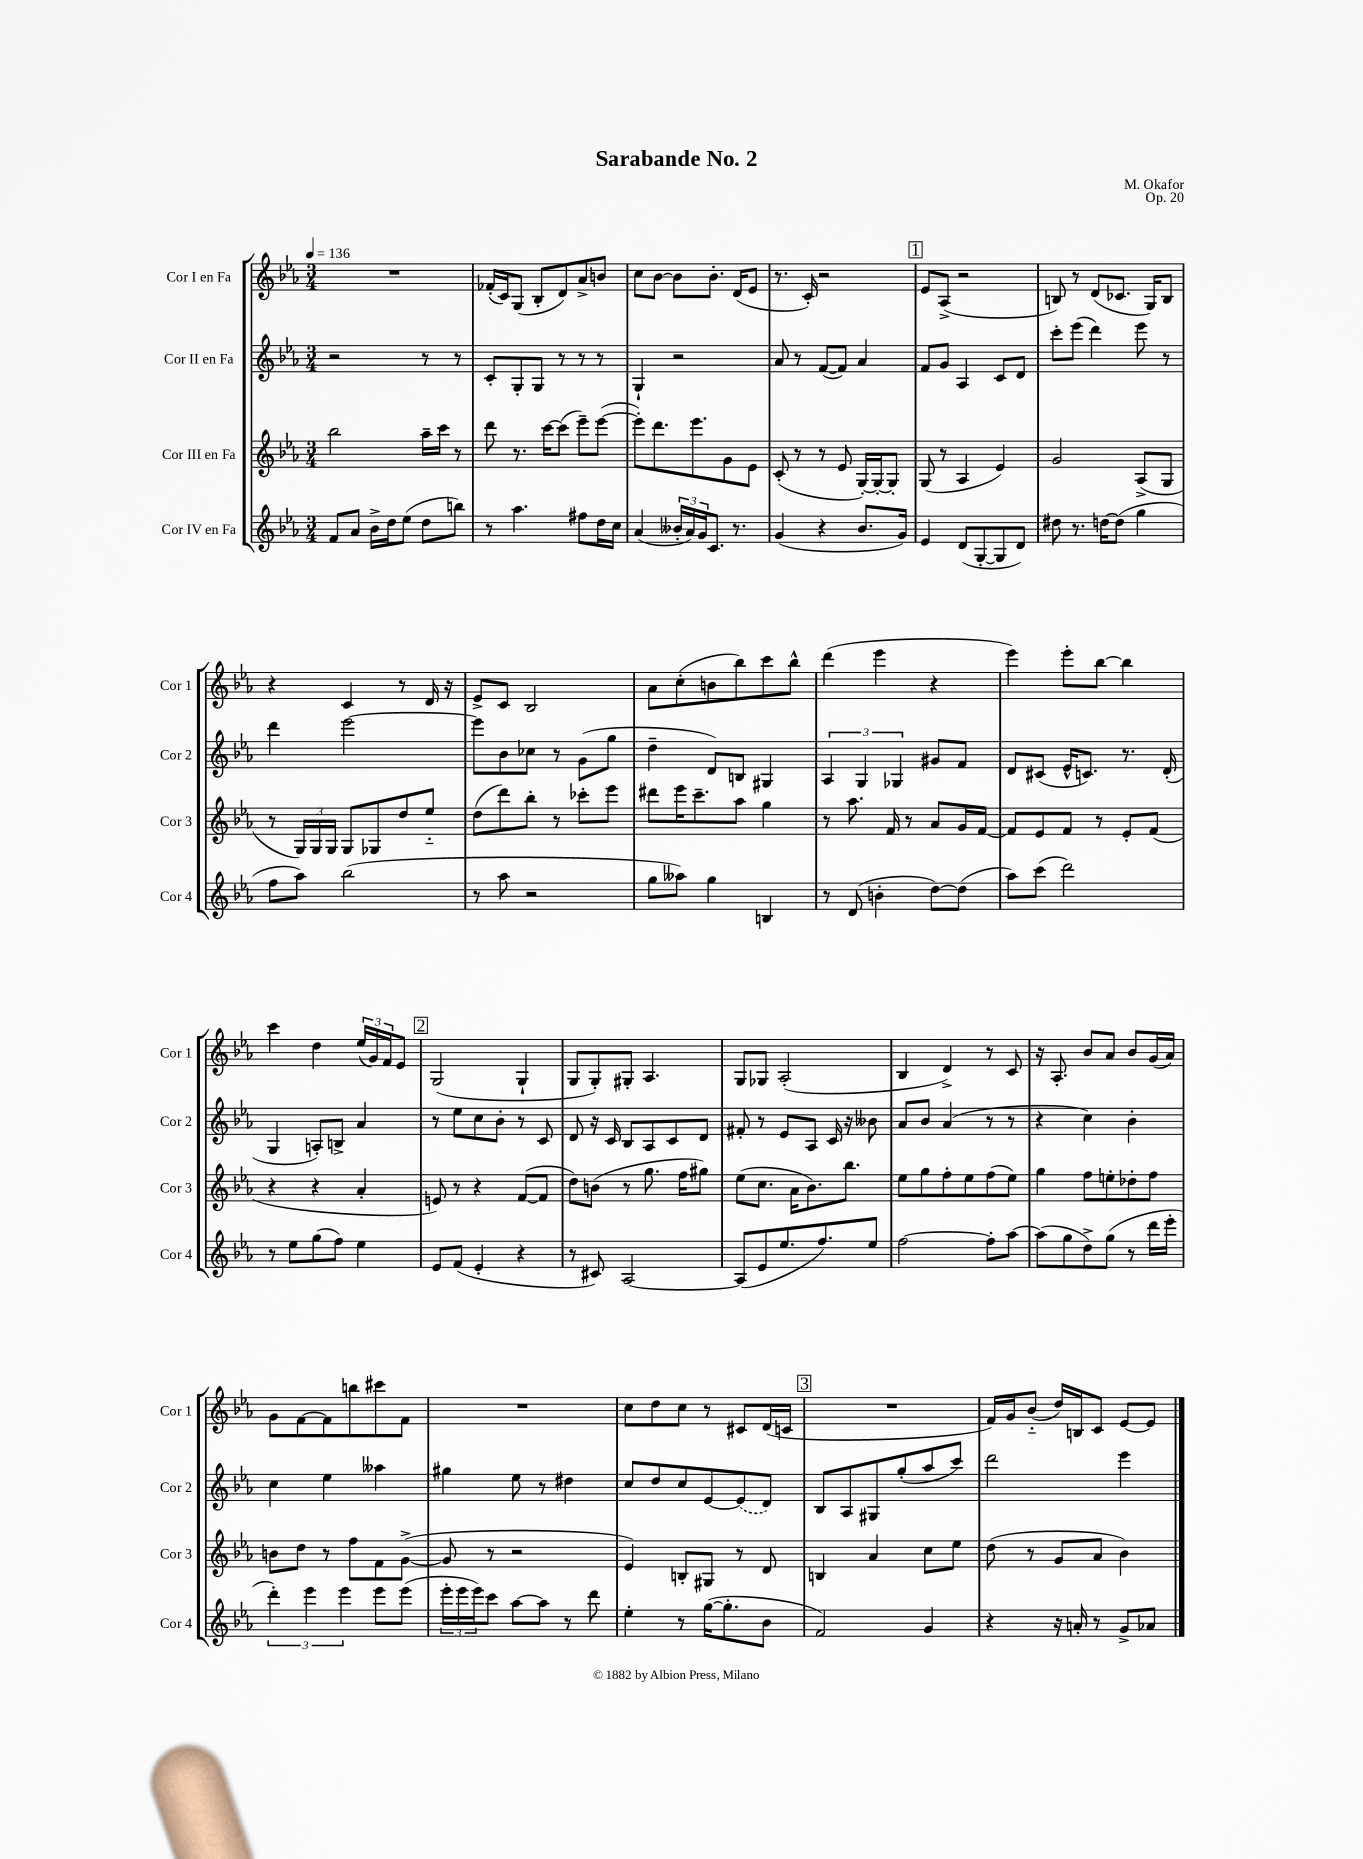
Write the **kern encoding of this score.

**kern	**kern	**kern	**kern
*part4	*part3	*part2	*part1
*staff4	*staff3	*staff2	*staff1
*I"Cor IV en Fa	*I"Cor III en Fa	*I"Cor II en Fa	*I"Cor I en Fa
*I'Cor 4	*I'Cor 3	*I'Cor 2	*I'Cor 1
*clefG2	*clefG2	*clefG2	*clefG2
*k[b-e-a-]	*k[b-e-a-]	*k[b-e-a-]	*k[b-e-a-]
*M3/4	*M3/4	*M3/4	*M3/4
*MM136	*MM136	*MM136	*MM136
=1	=1	=1	=1
8f/L	2bb-\	2r	2.r
8a-/J	.	.	.
16b-^\LL	.	.	.
16dd\J	.	.	.
(8ee-\J	.	.	.
8dd\L	16aa-~\LL	8r	.
.	16ccc\JJ	.	.
8bbn\J)	8r	8r	.
=2	=2	=2	=2
8r	8ddd\	8c'/L	(16f-X'/LL
.	.	.	16c/J)
4.aa-\	8.r	8G'/	(8G/J
.	.	8G/J	8B-'/L
.	[16ccc\KL	.	.
.	(8ccc\J]	8r	8d/)
8ff#X\L	8eee-~\L)	8r	8a-^/
16dd\L	([8eee-\J	8r	8bn/J
16cc\JJ	.	.	.
=3	=3	=3	=3
(4a-/	8eee-'\L])	4G`/	8cc\L
.	8.ddd\	.	[8b-\J
24b--X'/LL	.	2r	8b-\L]
24a-/)	.	.	.
.	8.eee-\	.	.
24g/J	.	.	.
8.c/J	.	.	8.b-'\J
.	8g\	.	.
8.r	.	.	(16d/KL
.	8e-\J	.	8e-/J
=4	=4	=4	=4
(4g/	(8c'/	8a-/	8.r
.	8r	8r	.
.	.	.	16c'/)
4r	8r	([8f/L	2r
.	8e-/	8f/J])	.
8.b-/L	[16G'/LL)	4a-/	.
.	16G'/J_	.	.
.	8G'/J]	.	.
16g/Jk)	.	.	.
!!LO:REH:place=s1:t=1
=5	=5	=5	=5
4e-/	(8G/	8f/L	8e-/L
.	8r	8g/J	(8A-^/J
(8d/L	4A-/	4A-/	2r
[8G'/	.	.	.
8G/]	4e-/)	8c/L	.
8d/J)	.	8d/J	.
=6	=6	=6	=6
8dd#X\	2g/	8ccc'\L	8Bn/)
8.r	.	(8eee-\J	8r
.	.	4ddd\)	(8d/L
[16ddn\KL	.	.	.
(8dd\J]	.	.	8.c-X/J
4gg\	(8A-^/L	8eee-\	.
.	.	.	16G/KL)
.	8G/J	8r	8B/J
!!LO:LB:g=z
=7	=7	=7	=7
8ff\L	8r	4ddd\	4r
8aa-\J)	24G/LL)	.	.
.	24G/	.	.
.	24G/JJ	.	.
(2bb-\	8G/L	[2eee-\	4c/
.	8G-X/	.	.
.	8dd/	.	8r
.	8ee-/J	.	16d/
.	.	.	16r
=8	=8	=8	=8
8r	(8dd\L	8eee-\L]	8e-^/L
8aa-\	8ddd\)	8b-\	8c/J
2r	8bb-'\J	8cc-X\J	2B-/
.	8r	8r	.
.	8ccc-X'\L	(8g\L	.
.	8eee-\J	8gg\J	.
=9	=9	=9	=9
8gg\L	8ddd#X\L	4dd~\	8a-\L
8aa--X\J)	16eee-\K	.	(8cc'\
.	8.ccc~\	.	.
4gg\	.	8d/L)	8bn\
.	8aa-\J	8Bn/J	8bb-\)
4Bn/	4gg\	4G#X/	8ccc\
.	.	.	8bb-^^\J
=10	=10	=10	=10
8r	8r	6A-/	(4ddd\
(8d/	8.aa-\	.	.
.	.	6G/	.
4bn'\	.	.	4eee-\
.	16f/	.	.
.	.	6G-X/	.
.	8r	.	.
[8dd\L)	8a-/L	8g#X/L	4r
(8dd\J]	16g/L	8f/J	.
.	[16f/JJ	.	.
=11	=11	=11	=11
8aa-\L)	8f/L]	8d/L	4eee-\)
(8ccc\J	8e-/	(8c#X/J	.
2ddd\)	8f/J	16e-^^/KL	8eee-'\L
.	.	8.cn/J)	.
.	8r	.	[8bb-\J
.	8e-'/L	8.r	4bb-\]
.	(8f/J	.	.
.	.	(16d'/	.
!!LO:LB:g=z
=12	=12	=12	=12
8r	4r	4G/	4ccc\
8ee-\L	.	.	.
(8gg\	4r	8An'/L)	4dd\
8ff\J)	.	8Bn^/J	.
4ee-\	4a-'/	4a-/	(24ee-/LL
.	.	.	24g/)
.	.	.	24f/J
.	.	.	8e-/J
!!LO:REH:place=s1:t=2
=13	=13	=13	=13
8e-/L	8en/)	8r	(2G/
(8f/J	8r	8ee-\L	.
4e-'/	4r	8cc\	.
.	.	8b-'\J	.
4r	([8f/L	8r	4G`/
.	8f/J]	8c/	.
=14	=14	=14	=14
8r	8dd\L)	8d/	8G/L
8c#X/)	(8bn\J	16r	8G'/)
.	.	16c/	.
[2A-/	8r	8B-/L	8G#X'/J
.	8.gg\	8A-/	4.A-/
.	.	8c/	.
.	16ff\KL	.	.
.	8gg#X\J)	8d/J	.
=15	=15	=15	=15
(8A-/L]	(8ee-\L	8f#X'/	8G/L
8e-/	8.cc\J	8r	8G-X/J
8.ee-/	.	8e-/L	(2A-'/
.	16a-\KL	.	.
.	8.b-\)	8A-/J	.
8.ff/)	.	.	.
.	.	16c/	.
.	8.bb-\J	16r	.
8ee-/J	.	8b--X\	.
=16	=16	=16	=16
[2ff\	8ee-\L	8a-/L	4B-/
.	8gg\	8b-/J	.
.	8ff'\	(4a-/	4d^/)
.	8ee-\	.	.
8ff'\L]	(8ff\	8r	8r
[8aa-\J	8ee-\J)	8r	8c/
=17	=17	=17	=17
(8aa-\L]	4gg\	4r	16r
.	.	.	8.A-'/
8gg\	.	.	.
8dd^\)	8ff\L	4cc\)	8b-/L
(8gg\J	8een'\	.	8a-/J
8r	8dd-X'\	4b-'\	8b-/L
16ddd\LL	8ff\J	.	(16g/L
16eee-'\JJ	.	.	16a-/JJ)
!!LO:LB:g=z
=18	=18	=18	=18
6ddd'\)	8bn\L	4cc\	8g\L
.	8dd\J	.	[8f\
6eee-\	.	.	.
.	8r	4ee-\	8f\]
6eee-\	.	.	.
.	8ff\L	.	8bbn\
8eee-\L	8f\	4aa--X\	8ccc#X\
(8eee-\J	([8g^\J	.	8f\J
=19	=19	=19	=19
24eee-'\LL	8g/]	4gg#X\	2.r
24eee-\	.	.	.
24eee-\J)	.	.	.
8ccc\J	8r	.	.
[8aa-\L	2r	8ee-\	.
8aa-\J]	.	8r	.
8r	.	4dd#X\	.
8ddd\	.	.	.
=20	=20	=20	=20
4ee-'\	4e-/)	8cc/L	8cc\L
.	.	8dd/	8dd\
8r	8Bn'/L	8cc/	8cc\J
([16gg\KL	8G#X/J	[8e-/	8r
8.gg'\]	.	.	.
.	8r	(8e-/]	8c#X/L
8b-\J	8d/	8d/J)	(16d/L
.	.	.	16cn/JJ
!!LO:REH:place=s1:t=3
=21	=21	=21	=21
2f/)	4Bn/	8B-/L	2.r
.	.	8A-/	.
.	4a-/	8G#X/	.
.	.	(8gg'/	.
4g/	8cc\L	8aa-/	.
.	8ee-\J	8ccc/J)	.
=22	=22	=22	=22
4r	(8dd\	2ddd\	16f/LL)
.	.	.	16g/J
.	8r	.	(8b-/J
16r	8g/L	.	16dd/LL)
16an'/	.	.	16Bn/J
8r	8a-/J	.	8c/J
8g^/L	4b-\)	4eee-\	[8e-/L
8a-X/J	.	.	8e-/J]
==	==	==	==
*-	*-	*-	*-
